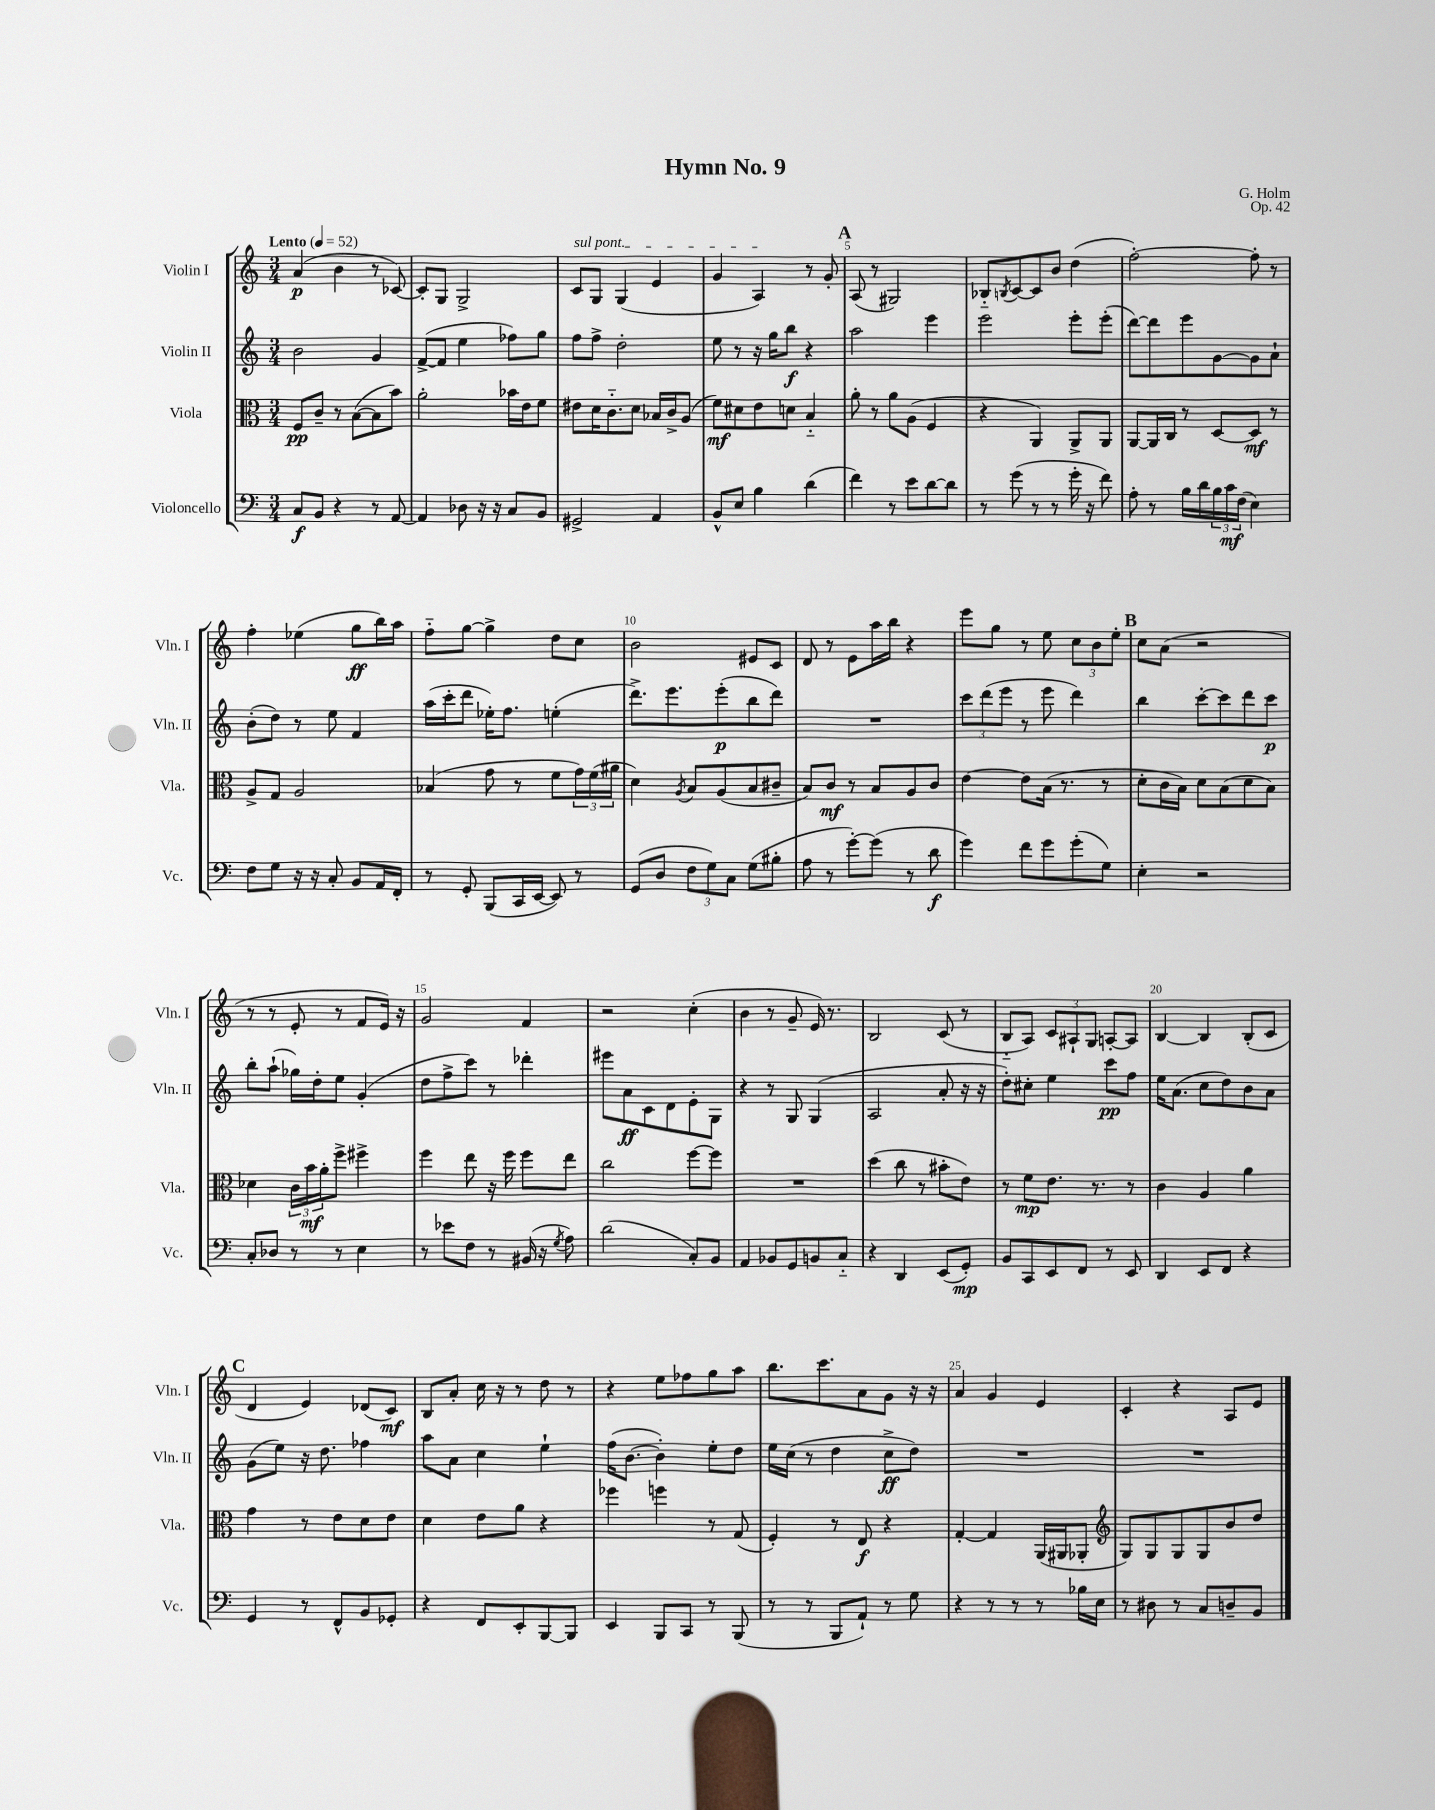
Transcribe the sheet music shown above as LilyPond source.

\header { title = "Hymn No. 9" composer = "G. Holm" opus = "Op. 42" }
<<
\new StaffGroup <<
\new Staff = "s0" \with { instrumentName = "Violin I" shortInstrumentName = "Vln. I" } {
    \clef treble \key c \major \numericTimeSignature \time 3/4 \tempo "Lento" 4 = 52
    a'4\p( b'4 r8 ces'8~) |
    ces'8-. g8 g2-> |
    \once \override TextSpanner.bound-details.left.text = \markup { \italic "sul pont." } c'8\startTextSpan g8 g4( e'4 |
    g'4 a4\stopTextSpan) r8 g'8-. |
    \mark \markup { \bold "A" } a8( r8 gis2) |
    bes8-_ \acciaccatura { b8 } c'8~ c'8 b'8 d''4( |
    f''2~-.) f''8-. r8 |
    f''4-. ees''4( g''8\ff b''16) a''16 |
    f''8-_ g''8~ g''4-> d''8 c''8 |
    b'2 eis'8 c'8 |
    d'8 r8 e'8 a''16 b''16 r4 |
    e'''8 g''8 r8 e''8 \tuplet 3/2 { c''8 b'8 e''8-. } |
    \mark \markup { \bold "B" } c''8 a'8( r2 |
    r8 r8 e'8-. r8 f'8 e'16) r16 |
    g'2 f'4 |
    r2 c''4-.( |
    b'4 r8 g'8-- e'16) r8. |
    b2 c'8( r8 |
    b8-_ a8) \tuplet 3/2 { c'8 ais8-! g8 } a8~-. a8 |
    b4~ b4 b8-.( c'8 |
    \mark \markup { \bold "C" } d'4 e'4) des'8( c'8\mf) |
    b8 a'8-. c''16 r16 r8 d''8 r8 |
    r4 e''8 fes''8 g''8 a''8 |
    b''8. c'''8. a'8 g'8 r16 r16 |
    a'4 g'4 e'4 |
    c'4-. r4 a8 e'8 \bar "|." |
}
\new Staff = "s1" \with { instrumentName = "Violin II" shortInstrumentName = "Vln. II" } {
    \clef treble \key c \major \numericTimeSignature \time 3/4
    b'2 g'4 |
    f'8~->( f'8 e''4 fes''8) g''8 |
    f''8 f''8-> d''2-. |
    e''8 r8 r16 g''16 b''8\f r4 |
    \mark \markup { \bold "A" } a''2 e'''4 |
    e'''2 e'''8-. e'''8-.( |
    d'''8~) d'''8 e'''8 g'8~ g'8 a'8-! |
    b'8-.( d''8) r8 e''8 f'4 |
    a''16( c'''16-. d'''8 ees''16-.) f''8. e''4-.( |
    d'''8.->) e'''8. e'''8-.\p( b''8 d'''8) |
    R2. |
    \tuplet 3/2 { c'''8 d'''8( e'''8 } r8 e'''8 d'''4) |
    \mark \markup { \bold "B" } b''4 c'''8~-. c'''8 d'''8 c'''8\p |
    b''8-. a''8-!( ges''16) d''16-. e''8 g'4-.( |
    d''8 f''8-> c'''8) r8 des'''4-. |
    eis'''8 a'8\ff c'8 d'8 e'8-. g8 |
    r4 r8 g8 g4( |
    a2 a'8-. r16 r16 |
    d''8-.) cis''8-. e''4 c'''8\pp f''8 |
    e''16 a'8.( c''8 d''8) b'8 a'8 |
    \mark \markup { \bold "C" } g'8( e''8) r16 d''8. fes''4 |
    a''8 a'8 c''4 e''4-! |
    f''16( b'8.~ b'4-.) e''8-. d''8 |
    e''16 c''16( r8 d''4 c''8->\ff d''8) |
    R2. |
    R2. \bar "|." |
}
\new Staff = "s2" \with { instrumentName = "Viola" shortInstrumentName = "Vla." } {
    \clef alto \key c \major \numericTimeSignature \time 3/4
    f8\pp c'8-- r8 b8~( b8 b'8) |
    a'2-. bes'16 e'16 f'8 |
    eis'8 d'16 c'8.-_ d'8 bes16 c'16-> a8( |
    f'8\mf) dis'8 e'8 d'8 b4-_ |
    \mark \markup { \bold "A" } a'8-. r8 a'8 a8( f4 |
    r4 a,4) a,8-> a,8 |
    a,8~ a,16 c16 r8 d8~ d8\mf r8 |
    a8-> g8 a2 |
    bes4( g'8 r8 f'8 \tuplet 3/2 { g'16) f'16( ais'16 } |
    d'4) \acciaccatura { a8 } b8 a8( b8 cis'8-- |
    b8) c'8\mf r8 b8 a8 c'8 |
    e'4~ e'8 b16( r8. r8 |
    \mark \markup { \bold "B" } d'8-. c'16 b16) d'8 b8( d'8 b8) |
    des'4 \tuplet 3/2 { c'16 b'16\mf a'16-. } f''8-> fis''4-> |
    f''4 e''8 r16 f''16 f''8 e''8 |
    c''2 f''8~ f''8 |
    R2. |
    d''4( c''8 r8 bis'8-. e'8) |
    r8 f'8\mp e'8. r8. r8 |
    c'4 a4 a'4 |
    \mark \markup { \bold "C" } g'4 r8 e'8 d'8 e'8 |
    d'4 e'8 a'8 r4 |
    fes''4 f''4 r8 g8( |
    f4-.) r8 e8\f r4 |
    g4~-. g4 a,16( ais,16 aes,8-. |
    \clef treble g8) g8 g8 g8 b'8 d''8 \bar "|." |
}
\new Staff = "s3" \with { instrumentName = "Violoncello" shortInstrumentName = "Vc." } {
    \clef bass \key c \major \numericTimeSignature \time 3/4
    c8\f b,8 r4 r8 a,8~ |
    a,4 des8 r16 r16 c8 b,8 |
    gis,2-> a,4 |
    b,8-^ e8 b4 d'4( |
    \mark \markup { \bold "A" } f'4) r8 e'8 d'8~ d'8 |
    r8 g'8( r8 r8 g'16-. r16 f'8) |
    a8-. r8 b16 d'16 \tuplet 3/2 { b16 c'16\mf f16( } e4) |
    f8 g8 r16 r16 c8-. b,8 a,16 f,16-. |
    r8 g,8-. b,,8( c,16 e,16~ e,8) r8 |
    g,8( d8 \tuplet 3/2 { f8 g8) c8 } g8( bis8-. |
    a8 r8 g'8~-.) g'8( r8 d'8\f |
    g'4) f'8 g'8 g'8-.( g8) |
    \mark \markup { \bold "B" } e4-. r2 |
    c8-. des8 r8 r8 e4 |
    r8 ees'8 f8 r8 bis,16( r16 \acciaccatura { g8 } a8) |
    d'2( c8-.) b,8 |
    a,4 bes,8 g,8 b,8 c8-_ |
    r4 d,4 e,8( g,8-.\mp) |
    b,8 c,8 e,8 f,8 r8 e,8 |
    d,4 e,8 f,8 r4 |
    \mark \markup { \bold "C" } g,4 r8 f,8-^ b,8 ges,8-. |
    r4 f,8 e,8-. b,,8~ b,,8 |
    e,4 b,,8 c,8 r8 b,,8( |
    r8 r8 b,,8 a,8-!) r8 g8 |
    r4 r8 r8 r8 bes16 e16 |
    r8 dis8 r8 c8 d8-- b,8 \bar "|." |
}
>>
>>
\layout { \context { \Score \override BarNumber.break-visibility = ##(#f #t #t) barNumberVisibility = #(every-nth-bar-number-visible 5) } }
